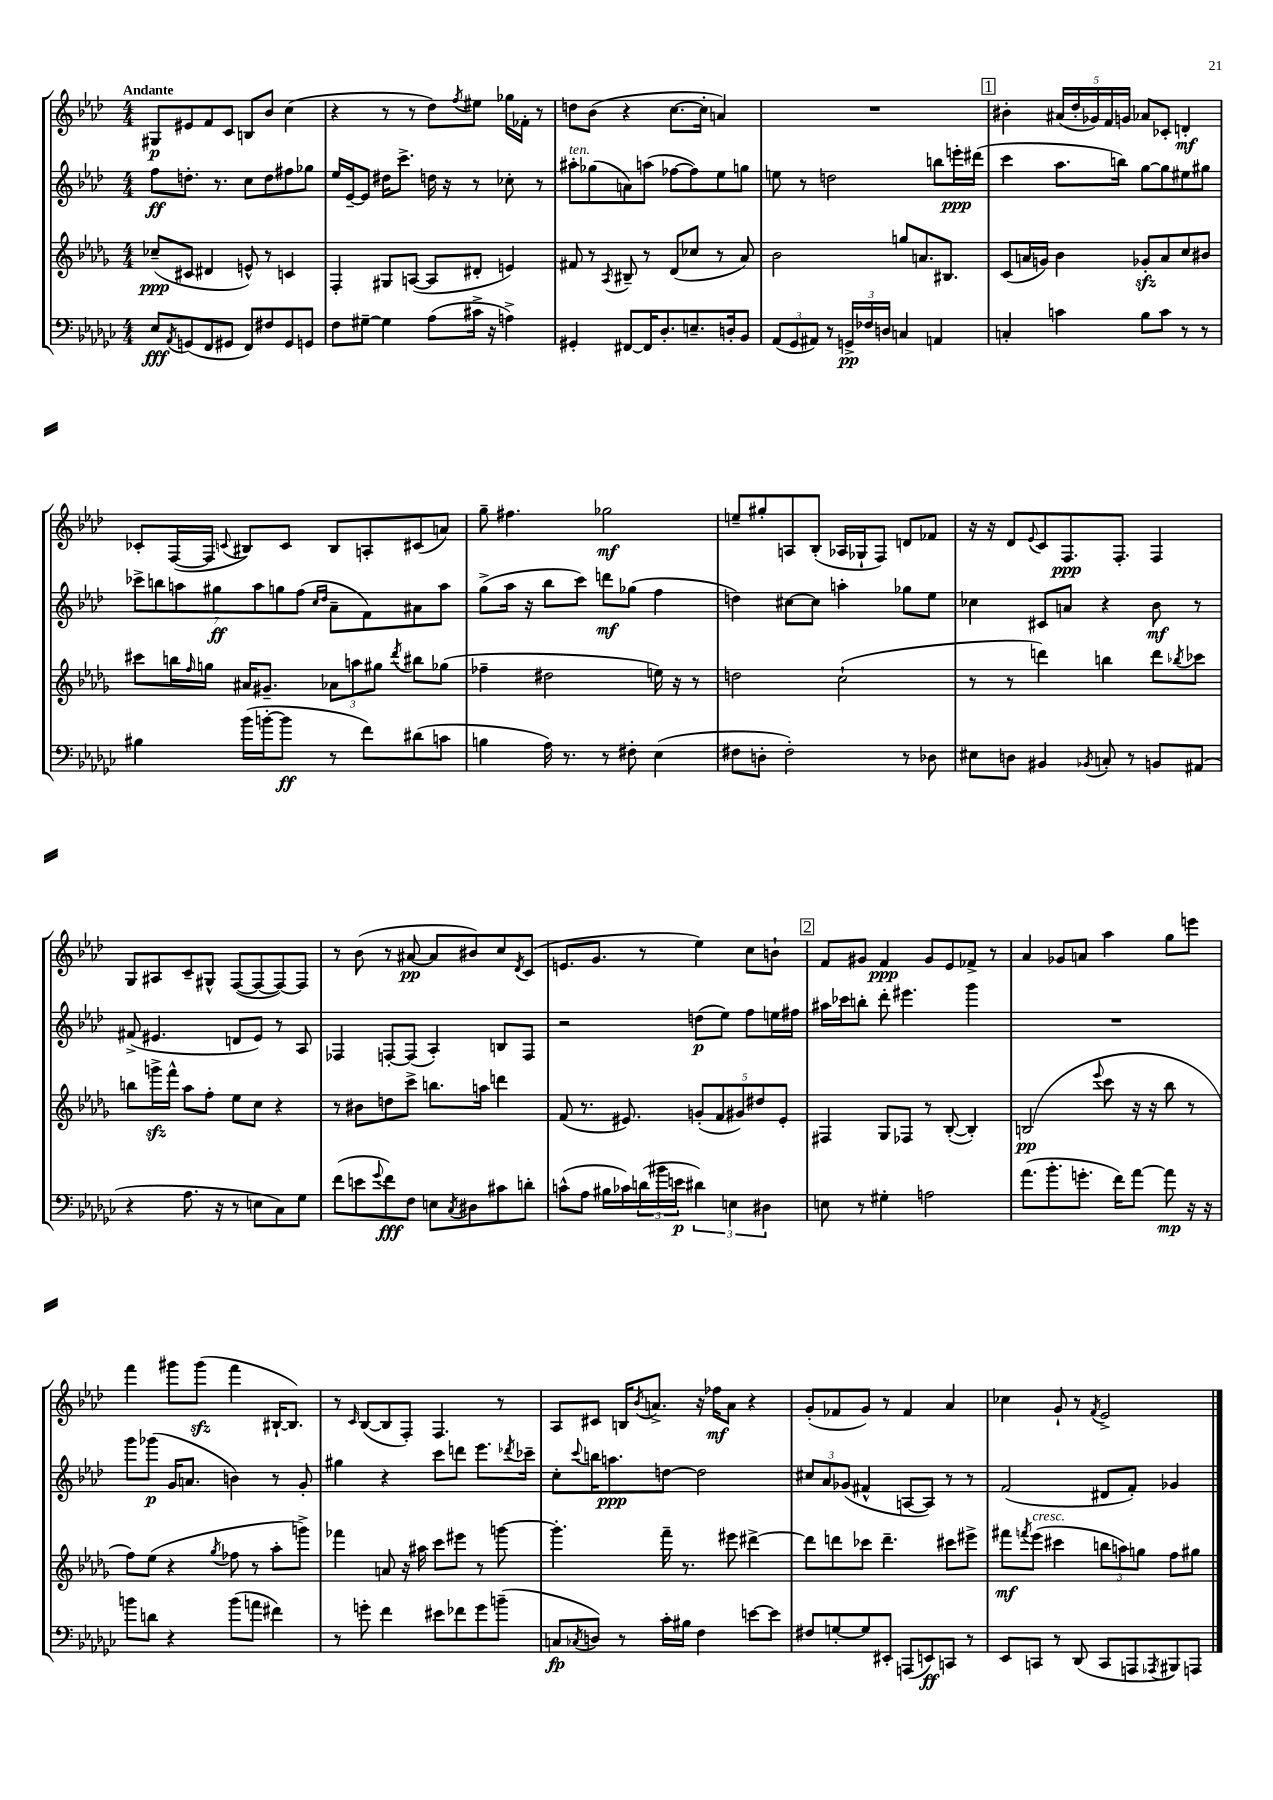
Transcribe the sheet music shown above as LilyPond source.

<<
\new StaffGroup <<
\new Staff = "s0" {
    \clef treble \key aes \major \numericTimeSignature \time 4/4 \tempo "Andante"
    gis8\p eis'8 f'8 c'8 b8 bes'8 c''4( |
    r4 r8 r8 des''8) \acciaccatura { f''8 } eis''8 ges''16 fes'16-. r8 |
    d''8 bes'8( r4 c''8.~ c''16-. a'4) |
    R1 |
    \mark \markup { \box "1" } bis'4-. \tuplet 5/4 { ais'16( des''16-. ges'16) f'16 g'16 } aes'8 ces'8-. d'4-.\mf |
    ces'8-. f16~( f16 \appoggiatura { c'8 } bis8) c'8 bis8 a8-. cis'8( a'8) |
    g''8-- fis''4. ges''2\mf |
    e''8-- gis''8-. a8 bes8-.( aes16 ges16-! f8) d'8 fes'8 |
    r16 r16 des'8 \appoggiatura { ees'8 } c'8 f8.\ppp f8.-. f4 |
    g8 ais8 c'8-- gis8-^ f8~( f8~ f8~) f8 |
    r8 bes'8( r8 ais'8~\pp ais'8 bis'8) c''8 \acciaccatura { des'8 } c'8( |
    e'8. g'8. r8 ees''4) c''8 b'8-! |
    \mark \markup { \box "2" } f'8 gis'8 f'4\ppp gis'8 ees'8 fes'8-> r8 |
    aes'4 ges'8 a'8 aes''4 g''8 e'''8 |
    f'''4 gis'''8 gis'''8\sfz( f'''4 bis16~-! bis8.) |
    r8 \grace { c'16 } bes8~( bes8 f8-.) f4. r8 |
    aes8 cis'8 b16 \acciaccatura { bes'8 } a'8.-> r16 fes''16\mf a'8 r4 |
    g'8-.( fes'8 g'8) r8 fes'4 aes'4 |
    ces''4 g'8-! r8 \acciaccatura { f'8 } ees'2-> \bar "|." |
}
\new Staff = "s1" {
    \clef treble \key aes \major \numericTimeSignature \time 4/4
    f''8\ff d''8.-. r8. c''8 d''8 fis''8 ges''8 |
    ees''16 ees'16~-- ees'8 dis''16 c'''8.-> d''16 r16 r8 ces''8-. r8 |
    ais''8-.^\markup { \italic "ten." } ges''8( a'8) a''8( fes''8~ fes''8) ees''8 g''8 |
    e''8 r8 d''2 b''8 e'''16-.\ppp dis'''16( |
    \mark \markup { \box "1" } c'''4 aes''8. b''16) g''8~ g''8 eis''8 gis''8 |
    \tuplet 7/4 { ces'''8-> b''8 a''8 gis''8\ff a''8 g''8 f''8( } \grace { c''16 des''16 } aes'8-- f'8) ais'8 a''8 |
    g''8->( aes''16 r16 bes''8 c'''8) d'''8\mf ges''8( f''4 |
    d''4) cis''8~ cis''8 a''4-. ges''8 ees''8 |
    ces''4 cis'8 a'8 r4 bes'8\mf r8 |
    fis'8->( eis'4. d'8 eis'8) r8 aes8 |
    fes4 f8~-. f8( aes4-.) b8 f8 |
    r2 d''8\p( ees''8) f''8 e''16 fis''16 |
    \mark \markup { \box "2" } ais''16 ces'''16 b''8-. des'''8-. eis'''4. g'''4 |
    R1 |
    g'''8 ges'''8\p( g'16 a'8. b'4) r8 g'8-. |
    gis''4 r4 c'''8 d'''8 ees'''8. \acciaccatura { des'''8 } ces'''16-- |
    c''8-. \appoggiatura { c'''8 } b''16 a''8.\ppp d''8~ d''2 |
    \tuplet 3/2 { cis''8 aes'8 ges'8( } fis'4-^ a8~ a8) r8 r8 |
    f'2( dis'8 f'8-.) ges'4 \bar "|." |
}
\new Staff = "s2" {
    \clef treble \key des \major \numericTimeSignature \time 4/4
    ces''8--\ppp( cis'8 dis'4 e'8-^) r8 c'4 |
    f4-. gis8 a8~( a8 dis'8-. e'4) |
    fis'8 r8 \acciaccatura { aes8 } bis8-- r8 des'8( ces''8 r8 aes'8) |
    bes'2 g''8 a'8. bis8. |
    \mark \markup { \box "1" } c'8( a'16 g'16) bes'4 ges'8-.\sfz a'8 c''8 bis'8 |
    cis'''8 b''16 \grace { f''16 } g''16 ais'16 gis'8.-- \tuplet 3/2 { aes'8 a''8 gis''8 } \acciaccatura { des'''8 } bis''8 ges''8( |
    fes''4-- dis''2 e''16) r16 r8 |
    d''2 c''2-!( |
    r8 r8 d'''4) b''4 d'''8 \acciaccatura { bes''8 } ces'''8 |
    b''8 g'''16->\sfz f'''16-^ aes''8 f''8-. ees''8 c''8 r4 |
    r8 bis'8 d''8 c'''8-> b''8. a''16 d'''4 |
    f'8( r8. eis'8.) \tuplet 5/4 { g'8-.( f'8 gis'8) dis''8 eis'8-. } |
    \mark \markup { \box "2" } fis4 ges8 fes8 r8 bes8~-.( bes4-.) |
    b2\pp( \appoggiatura { ees'''8 } c'''8 r16 r16 bes''8 r8 |
    f''8) ees''8( r4 \acciaccatura { ges''8 } fes''8 r8 aes''8-. g'''8->) |
    fes'''4 a'8 r16 ais''16 c'''8 eis'''8 r8 g'''8~ |
    g'''4.-. f'''16-- r8. eis'''8 dis'''4~-> |
    dis'''8 d'''8 ces'''8 d'''4.-- cis'''8 eis'''8-> |
    fis'''8\mf \acciaccatura { f'''8 } ees'''8^\markup { \italic "cresc." }( cis'''4 \tuplet 3/2 { b''8 a''8) g''8 } f''8 gis''8 \bar "|." |
}
\new Staff = "s3" {
    \clef bass \key ges \major \numericTimeSignature \time 4/4
    ees8\fff \acciaccatura { aes,8 } g,8( f,8 gis,8 f,8) fis8 gis,8 g,8 |
    f8 gis8~-- gis4 aes8( cis'16-> r16 a4->) |
    gis,4-. fis,8~ fis,16 des8.-. e8.-- d16-. bes,8 |
    \tuplet 3/2 { aes,8( ges,8 ais,8) } r8 \tuplet 3/2 { g,16->\pp fes16 d16 } c4 a,4 |
    \mark \markup { \box "1" } c4-. c'4 bes8 c'8 r8 r8 |
    bis4 bes'16( b'16~-. b'8\ff r8 f'8) dis'8( c'8 |
    b4 aes16) r8. r8 fis8-. ees4( |
    fis8 d8-. fis2-.) r8 des8 |
    eis8 d8 bis,4 \acciaccatura { bes,8 } c8-. r8 b,8 ais,8( |
    r4 aes8. r16 r8 e8 ces8) ges8 |
    f'8( e'8 \appoggiatura { ges'8 } f'8\fff) f8 e8 \acciaccatura { ces8 } dis8 cis'8 d'8-. |
    c'8-^( aes8 bis16 ces'16) \tuplet 3/2 { d'16( bis'16 e'16\p } \tuplet 3/2 { dis'4) e4 dis4 } |
    \mark \markup { \box "2" } e8 r8 gis4-. a2 |
    aes'8.( bes'8.-. g'8.-. f'16) aes'8~ aes'8\mp r16 r16 |
    b'8 d'8 r4 b'8( a'8 fis'4) |
    r8 g'8-. f'4 eis'8 fes'8 g'8 b'8--( |
    c8\fp \acciaccatura { ces8 } d8) r8 ces'16-. bis16 f4 e'8~ e'8 |
    fis8 g8~-. g8 eis,8-. a,,8( e,8\ff) c,8 r8 |
    ees,8 c,8 r8 des,8( c,8 a,,8 \acciaccatura { aes,,8 } bis,,8) a,,8 \bar "|." |
}
>>
>>
\layout { \context { \Score \remove "Bar_number_engraver" } }
